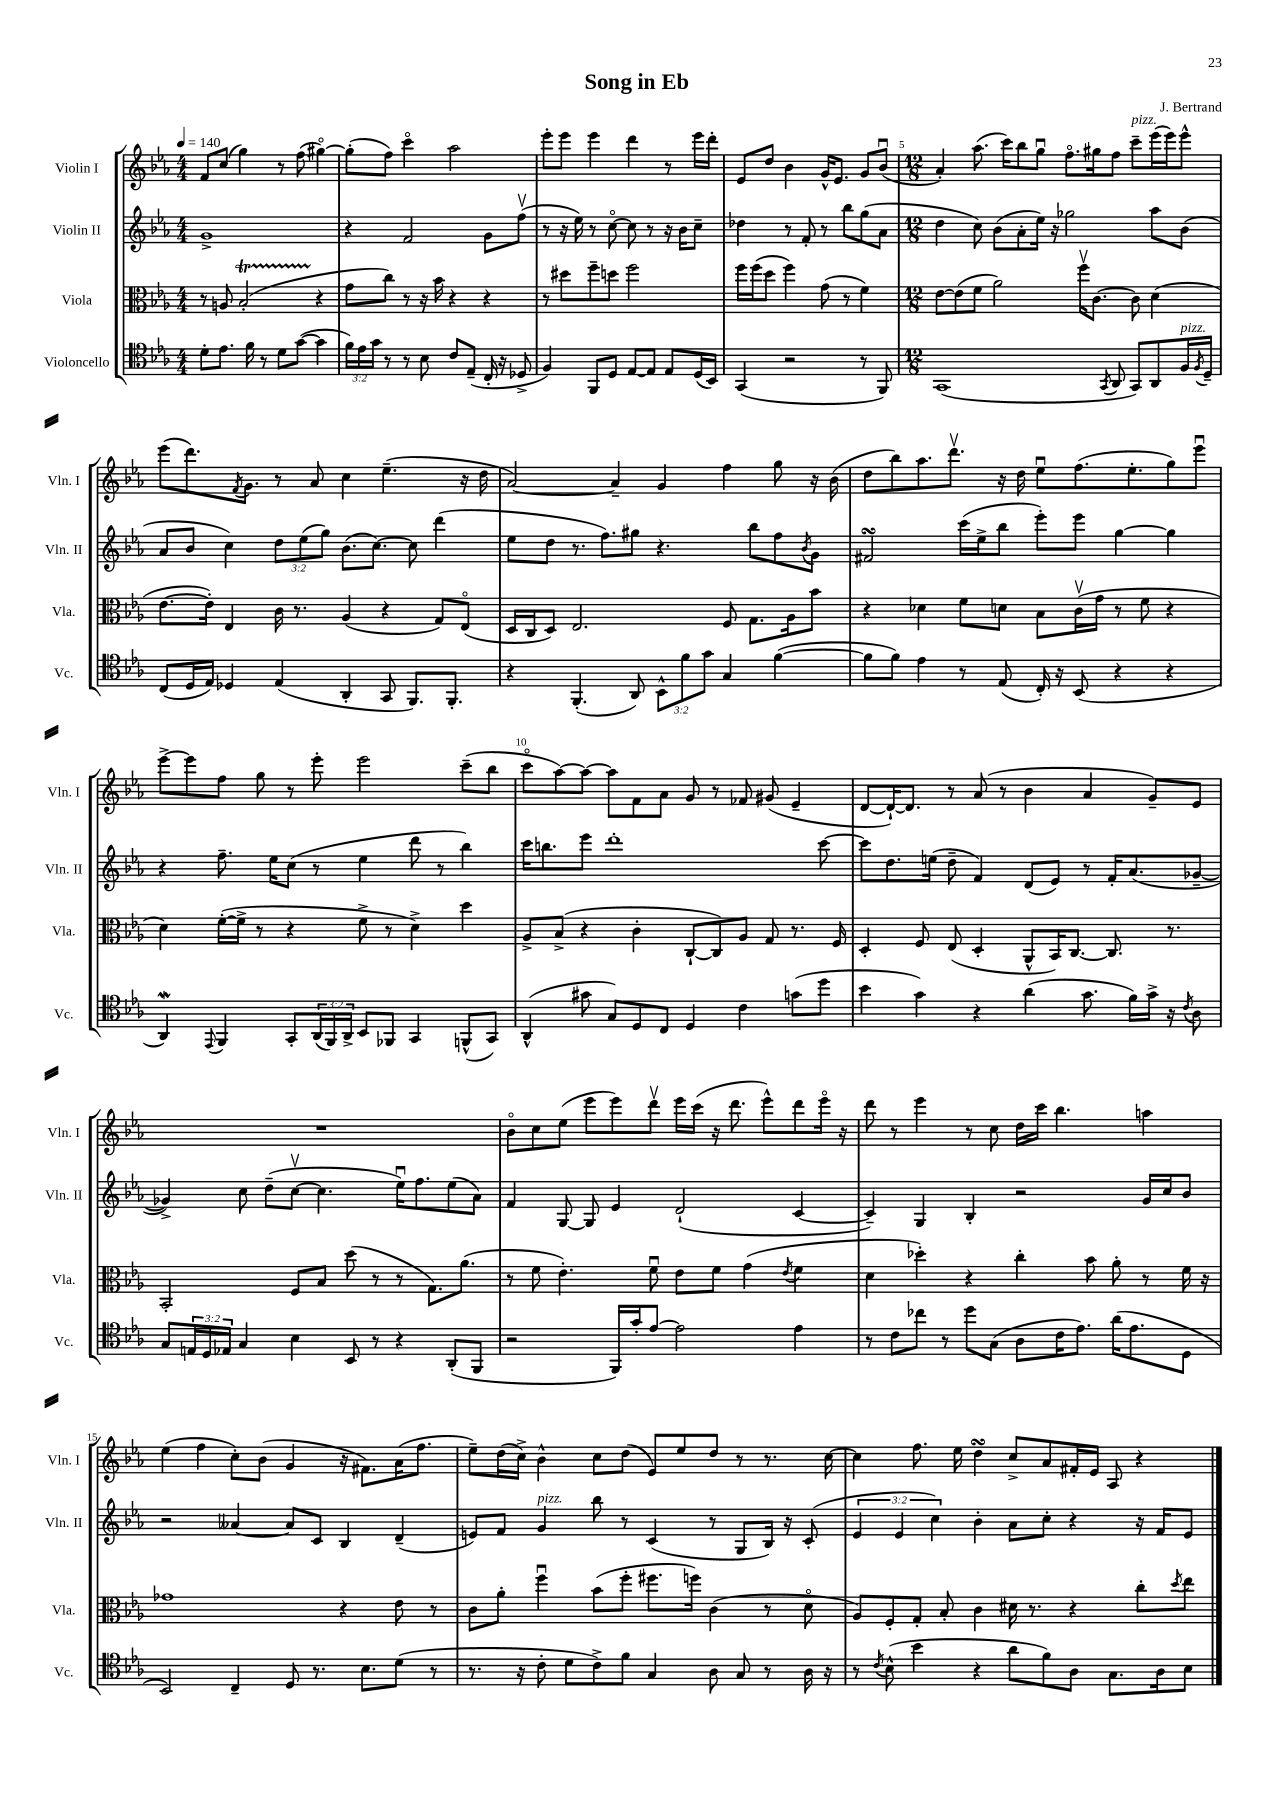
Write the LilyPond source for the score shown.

\header { title = "Song in Eb" composer = "J. Bertrand" }
<<
\new StaffGroup <<
\new Staff = "s0" \with { instrumentName = "Violin I" shortInstrumentName = "Vln. I" } {
    \clef treble \key ees \major \numericTimeSignature \time 4/4 \tempo 4 = 140
    f'8 c''8( g''4) r8 f''8( gis''4~\flageolet) |
    gis''8-.( f''8) c'''4\flageolet aes''2 |
    ees'''8-. ees'''8 ees'''4 d'''4 r8 ees'''16 d'''16-. |
    ees'8 d''8 bes'4 g'16-^ ees'8. g'8 bes'8\downbow( |
    \numericTimeSignature \time 12/8 aes'4-.) aes''8.( c'''16) bes''8 g''8\downbow f''8.\flageolet gis''16 f''8 c'''8--^\markup { \italic "pizz." } ees'''16( ees'''16) ees'''8-^ |
    ees'''8( d'''8.) \acciaccatura { f'8 } g'8. r8 aes'8 c''4 ees''4.--( r16 d''16 |
    aes'2~) aes'4-- g'4 f''4 g''8 r16 bes'16( |
    d''8 bes''8) aes''8. d'''8.\upbow r16 d''16 ees''8\downbow f''8.( ees''8.-. g''8) ees'''8\downbow |
    ees'''8~-> ees'''8 f''8 g''8 r8 ees'''8-. ees'''2 c'''8--( bes''8 |
    c'''8\flageolet aes''8~) aes''8~ aes''8 f'8 aes'8 g'8 r8 fes'8 gis'8( ees'4-- |
    d'8~ d'16~-!) d'8. r8 aes'8( r8 bes'4 aes'4 g'8--) ees'8 |
    R1. |
    bes'8\flageolet c''8 ees''8( ees'''8 ees'''8) d'''8\upbow ees'''16 c'''16( r16 d'''8. ees'''8-^) d'''8 ees'''16\flageolet r16 |
    d'''8 r8 ees'''4 r8 c''8 d''16 c'''16 bes''4. a''4 |
    ees''4( f''4 c''8-.) bes'8( g'4 r16 fis'8.) aes'16( f''8. |
    ees''8--) d''16( c''16->) bes'4-^ c''8 d''8( ees'8) ees''8 d''8 r8 r8. c''16~ |
    c''4 f''8. ees''16 d''4\turn c''8-> aes'8 fis'16-. ees'16 aes8 r4 \bar "|." |
}
\new Staff = "s1" \with { instrumentName = "Violin II" shortInstrumentName = "Vln. II" } {
    \clef treble \key ees \major \numericTimeSignature \time 4/4 \override Staff.TupletNumber.text = #tuplet-number::calc-fraction-text
    g'1-> |
    r4 f'2 g'8 f''8\upbow( |
    r8 r16 ees''16) r8 c''8~\flageolet c''8 r8 r16 bes'16 c''8-- |
    des''4 r8 f'8-. r8 bes''8 g''8( aes'8 |
    \numericTimeSignature \time 12/8 d''4 c''8) bes'8( aes'8-. ees''16) r16 ges''2 aes''8 bes'8( |
    aes'8 bes'8 c''4) \tuplet 3/2 { d''8 ees''8( g''8) } bes'8.( c''8.~) c''8 d'''4( |
    ees''8 d''8 r8. f''8.) gis''8 r4. bes''8 f''8 \acciaccatura { bes'8 } g'8 |
    fis'2\turn c'''16( ees''16-> bes''8 ees'''8-.) ees'''8 g''4~ g''4 |
    r4 f''8.-- ees''16 c''8( r8 ees''4 d'''8 r8 bes''4) |
    c'''16 b''8. ees'''8 d'''1-. c'''8~ |
    c'''8 d''8. e''16( d''8-- f'4) d'8( ees'8) r8 f'16-. aes'8.( ges'8~-- |
    ges'4->) c''8 d''8--( c''8~\upbow c''4. ees''16\downbow) f''8. ees''8( aes'8) |
    f'4 g8~ g8 ees'4 d'2-!( c'4~ |
    c'4--) g4 bes4-. r2 g'16 c''16 bes'8 |
    r2 aeses'4~ aeses'8 c'8 bes4 d'4--( |
    e'8) f'8 g'4^\markup { \italic "pizz." } bes''8 r8 c'4( r8 g8 bes16) r16 c'8-.( |
    \tuplet 3/2 { ees'4 ees'4 c''4) } bes'4-. aes'8 c''8-. r4 r16 f'16 ees'8 \bar "|." |
}
\new Staff = "s2" \with { instrumentName = "Viola" shortInstrumentName = "Vla." } {
    \clef alto \key ees \major \numericTimeSignature \time 4/4
    r8 a8 bes2-.\startTrillSpan( r4\stopTrillSpan |
    g'8 c''8) r8 r16 bes'16 r4 r4 |
    r8 dis''8 f''8-- d''8 f''2 |
    f''16 f''16( d''8 f''4) g'8( r8 f'4) |
    \numericTimeSignature \time 12/8 ees'8~ ees'8( f'8 aes'2) f''16\upbow c'8.~ c'8 d'4( |
    ees'8.~ ees'16-.) ees4 c'16 r8. aes4( r4 g8) ees8\flageolet( |
    d16 c16 d8) ees2. f8 g8. aes16 bes'8 |
    r4 des'4 f'8 d'8 bes8 c'16\upbow( g'16 r8 f'8 r4 |
    d'4) f'16~-.( f'16-> r8 r4 f'8-> r8 d'4->) d''4 |
    aes8-> bes8->( r4 c'4-. c8~-! c8) aes8 g8 r8. f16 |
    d4-. f8 ees8( d4-. aes,8-^ bes,16) c8.~ c8. r8. |
    bes,2-. f8 bes8 d''8( r8 r8 g8.) aes'8.( |
    r8 f'8 ees'4.-.) f'8\downbow ees'8 f'8 g'4( \acciaccatura { ees'8 } f'4 |
    d'4 des''4-.) r4 c''4-. bes'8 aes'8-. r8 f'16 r16 |
    ges'1 r4 ees'8 r8 |
    c'8 aes'8-. f''4\downbow bes'8( f''8-. fis''8. f''16) c'4( r8 d'8\flageolet |
    aes8) f8-. g8-. bes8-. c'4 dis'16 r8. r4 c''8-. \acciaccatura { d''8 } ees''8 \bar "|." |
}
\new Staff = "s3" \with { instrumentName = "Violoncello" shortInstrumentName = "Vc." } {
    \clef tenor \key ees \major \numericTimeSignature \time 4/4 \override Staff.TupletNumber.text = #tuplet-number::calc-fraction-text
    d'8-. ees'8. f'16 r8 d'8 g'8~( g'4 |
    \tuplet 3/2 { f'16) ees'16 g'16 } r8 r8 bes8 c'8 ees8--( c16-. r16 des8-> |
    f4) f,8 d8 ees8~ ees8 ees8 d16( bes,16) |
    g,4( r2 r8 f,8) |
    \numericTimeSignature \time 12/8 g,1( \acciaccatura { g,8 } aes,8 g,8) aes,8 f16^\markup { \italic "pizz." } \acciaccatura { f8 } d16-- |
    c8( d16 ees16) des4 ees4( aes,4-. g,8 f,8.) f,8.-. |
    r4 f,4.-.( aes,8) \tuplet 3/2 { bes,8-^ f'8 g'8 } g4 f'4~( |
    f'8 f'8) ees'4 r8 ees8( c16-.) r16 bes,8( r4 r4 |
    aes,4\mordent) \appoggiatura { ees,8 } f,4 g,8-. \tuplet 3/2 { aes,16( f,16) aes,16-> } bes,8 fes,8 g,4 f,8-^( g,8) |
    aes,4-^( gis'8 g8) d8 c8 d4 c'4 g'8( d''8 |
    bes'4 g'4) r4 aes'4( g'8. f'16) g'16-> r16 \acciaccatura { c'8 } aes8 |
    g8 \tuplet 3/2 { e16 d16 ees16 } g4 bes4 bes,8 r8 r4 aes,8-.( f,8 |
    r2 f,16) g'16-. ees'8~ ees'2 ees'4 |
    r8 c'8 ces''8 r8 d''8 g8( aes8 c'16 ees'8.) aes'16( ees'8. d8 |
    bes,2) c4-- d8 r8. bes8. d'8( r8 |
    r8. r16 c'8-. d'8 c'8->) f'8 g4 aes8 g8 r8 aes16 r16 |
    r8 \acciaccatura { c'8 } bes8-^( bes'4 r4 aes'8 f'8) aes8 g8. aes16 bes8 \bar "|." |
}
>>
>>
\layout { \context { \Score \override BarNumber.break-visibility = ##(#f #t #t) barNumberVisibility = #(every-nth-bar-number-visible 5) } }
